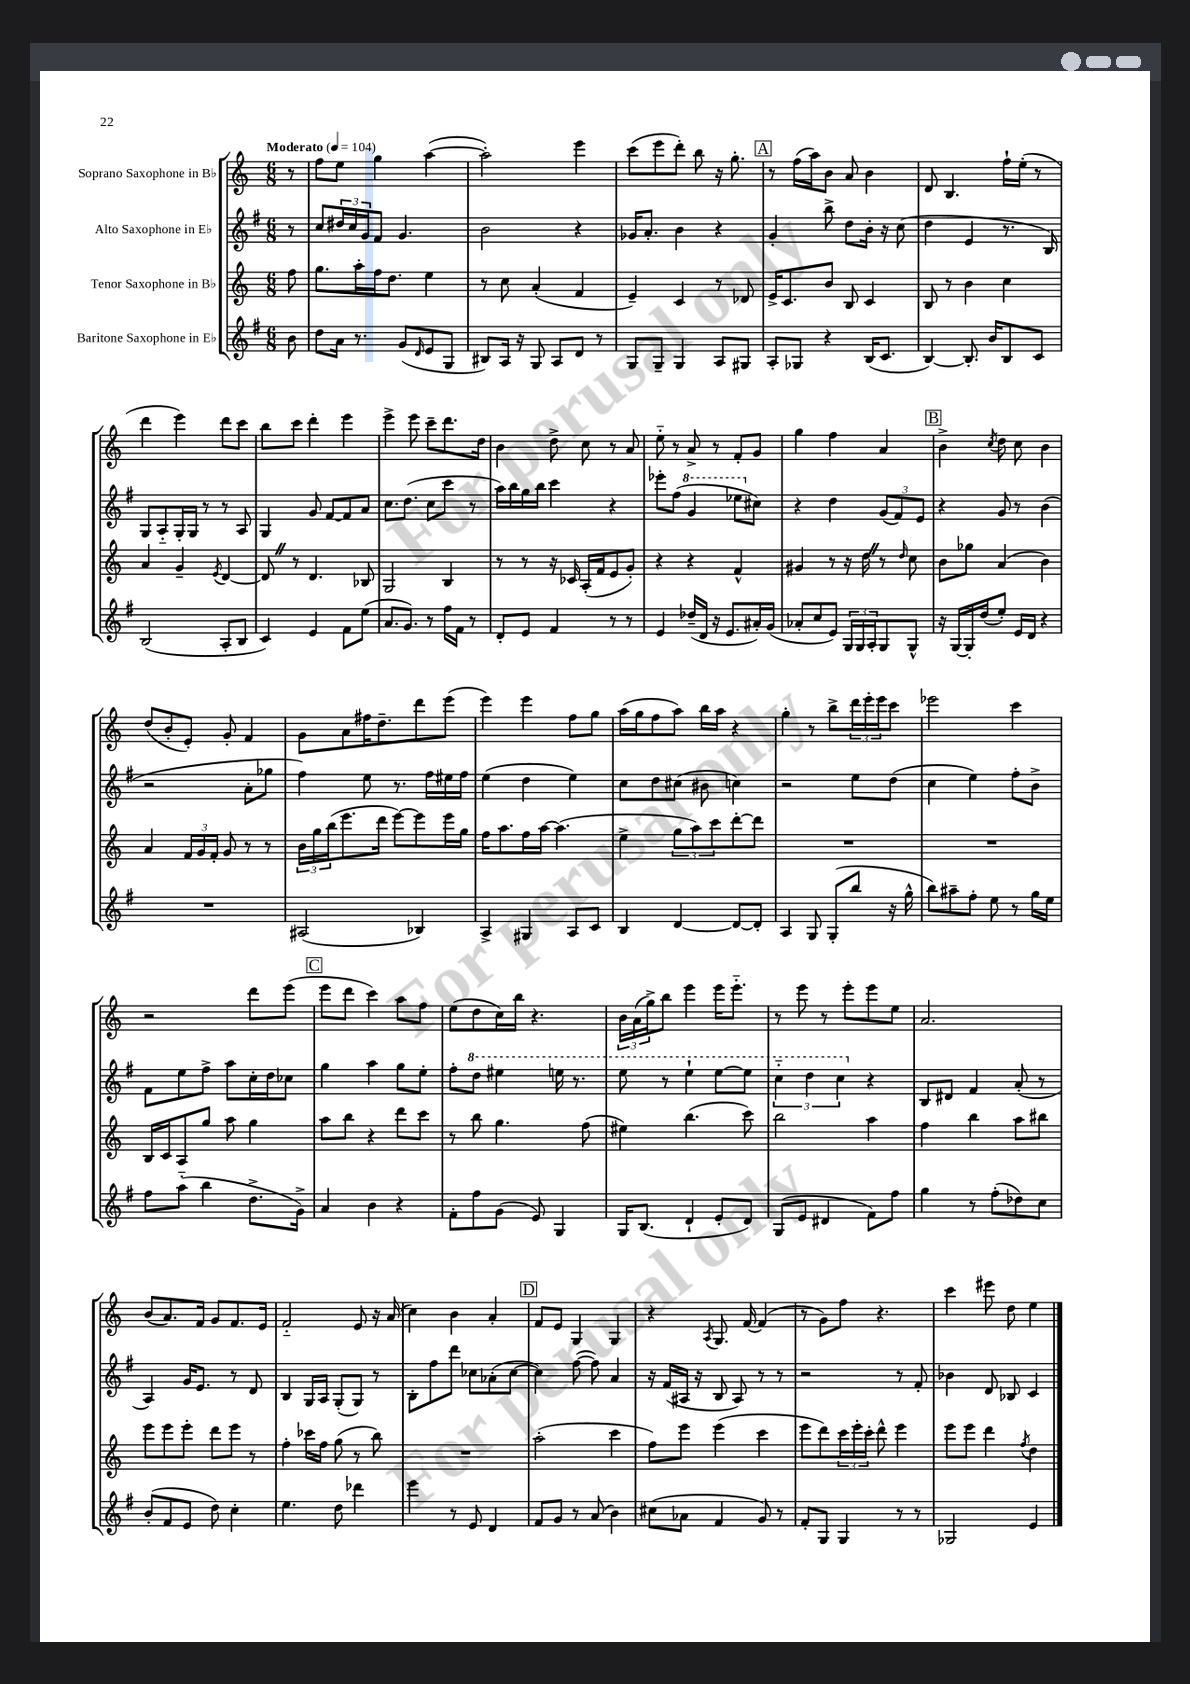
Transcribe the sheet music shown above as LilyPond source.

<<
\new StaffGroup <<
\new Staff = "s0" \with { instrumentName = "Soprano Saxophone in Bb" } {
    \clef treble \key c \major \numericTimeSignature \time 6/8 \partial 8 \tempo "Moderato" 4 = 104
    r8 |
    f''8 e''8 g''4 a''4~( |
    a''2-.) e'''4 |
    c'''8( e'''8 d'''8-.) b''8 r16 g''8.-. |
    \mark \markup { \box "A" } r8 f''16( a''16) b'8 a'8 b'4 |
    d'8 b4. f''16-! e''16-.( r8 |
    d'''4 e'''4) d'''8 c'''8 |
    b''8 c'''8 d'''4-. e'''4 |
    e'''4-> e'''8 c'''8-- d'''8. d''16 |
    b'4 d''8-> c''8 r8 a'8 |
    e''8-_ r8 a'8-> r8 f'8-. g'8 |
    g''4 f''4 a'4 |
    \mark \markup { \box "B" } b'4-> \acciaccatura { c''8 } d''8 c''8 b'4 |
    d''8( b'8-. e'8-.) g'8-. f'4 |
    g'8 a'8 fis''16 d''8.-- d'''8 e'''8( |
    e'''4) e'''4 f''8 g''8 |
    a''16( g''16 f''8 a''8) b''16 a''16 r4 |
    g''4-. r8 b''8-> \tuplet 3/2 { d'''16 e'''16-. e'''16 } c'''8 |
    ees'''2 c'''4 |
    r2 d'''8 e'''8( |
    \mark \markup { \box "C" } e'''8 d'''8 c'''4) a''8 f''8 |
    e''8( d''8 c''16) b''16 r4. |
    \tuplet 3/2 { b'16 a'16( g''16->) } b''8 e'''4 e'''16 e'''8.-_ |
    r8 e'''8 r8 e'''8-. e'''8 e''8 |
    a'2. |
    b'8( a'8.) f'16 g'8 f'8. e'16 |
    f'2-_ e'8 r16 a'16( |
    c''4) b'4 a'4-. |
    \mark \markup { \box "D" } f'8 e'8 g4 g4 |
    r4 \acciaccatura { a8 } g8. f'16~ f'4( |
    r8 g'8) f''8 r4. |
    c'''4 eis'''8 d''8 e''4 \bar "|." |
}
\new Staff = "s1" \with { instrumentName = "Alto Saxophone in Eb" } {
    \clef treble \key g \major \numericTimeSignature \time 6/8 \partial 8
    r8 |
    c''8 \tuplet 3/2 { dis''16 c''16 g'16 } fis'8 g'4. |
    b'2 r4 |
    ges'16 a'8.-. b'4 r4 |
    \mark \markup { \box "A" } g'4-. b''8-> d''8 b'16-. r16 c''8( |
    d''4 e'4 r8. b16) |
    g8 a8-_ g16-. g16 r8 r8 a8 |
    g4 g'8 fis'8~ fis'8 a'8 |
    c''8. d''8.( c''8 c'''8 r8 |
    a''16) b''16 g''16 b''16 c'''4 r4 |
    ees'''8-. fis''8( \ottava #1 g''4 ees'''!8 \ottava #0 cis''8) |
    r4 d''4 \tuplet 3/2 { g'8( fis'8) e'8 } |
    \mark \markup { \box "B" } r4 g'8 r8 b'4( |
    r2 a'8-. ges''8 |
    fis''4) e''8 r8. fis''16 eis''16 fis''16 |
    e''4( d''4 e''4) |
    c''8 d''8 cis''8( bis'8 c''4) |
    r2 e''8 d''8( |
    c''4 e''4) fis''8-. b'8-> |
    fis'8 e''8 fis''8-> a''8 c''16-. d''16 ces''8 |
    \mark \markup { \box "C" } g''4 a''4 g''8 e''8-. |
    fis''8-. \ottava #1 d'''8 eis'''4 e'''16 r8. |
    e'''8 r8 e'''4-! e'''8~ e'''8 |
    \tuplet 3/2 { c'''4-_ d'''4 c'''4 \ottava #0 } r4 |
    b8 dis'8 fis'4 a'8-.( r8 |
    a4) g'16 e'8. r8 d'8 |
    b4 g16 a16 g8-.( g8) r8 |
    b8-. fis''8 d'''8 ces''8 aes'8-.( ces''8~ |
    \mark \markup { \box "D" } ces''4) fis''8~( fis''8) a'4 |
    r16 fis'16( ais16 r16 b8 ais8) r8 r8 |
    r2 r8 fis'8-. |
    bes'4 d'8 bes8 c'4 \bar "|." |
}
\new Staff = "s2" \with { instrumentName = "Tenor Saxophone in Bb" } {
    \clef treble \key c \major \numericTimeSignature \time 6/8 \partial 8
    f''8 |
    g''8. a''16-. f''16 d''8. e''4 |
    r8 c''8 a'4-.( f'4 |
    e'4--) c'4 r8 des'8 |
    \mark \markup { \box "A" } e'16-> c'8. b'8 b8 c'4 |
    b8 r8 b'4 c''4 |
    a'4 g'4-- \acciaccatura { e'8 } d'4~ |
    d'8 \once \override BreathingSign.text = \markup { \musicglyph "scripts.caesura.straight" } \breathe r8 d'4. bes8 |
    g2 b4 |
    r8 r8 r16 ces'16 a16-.( f'16 e'8 g'8-.) |
    r4 r4 f'4-^ |
    gis'4 r8 r16 d''16 \once \override BreathingSign.text = \markup { \musicglyph "scripts.caesura.straight" } \breathe r8 \grace { d''16 } c''8 |
    \mark \markup { \box "B" } b'8 ges''8 a'4( b'4) |
    a'4 \tuplet 3/2 { f'16 g'16 f'16-. } g'8 r8 r8 |
    \tuplet 3/2 { b'16 g''16 b''16( } e'''8. d'''16 e'''8~) e'''8 e'''16 g''16 |
    f''16 a''8. f''16 a''16~ a''4.( |
    e''4-> \tuplet 3/2 { g''8 a''8) c'''8 } d'''8~-. d'''8 |
    R2. |
    R2. |
    b16 c'16 a8 g''8 a''8 g''4 |
    \mark \markup { \box "C" } a''8 b''8 r4 d'''8 c'''8 |
    r8 b''8 g''4. f''8( |
    eis''4) b''4.( c'''8) |
    b''2 a''4 |
    f''4 b''4 a''8 bis''8 |
    e'''8 e'''8 e'''8-. d'''8 e'''8 r8 |
    f''4-. ces'''16 f''16 g''8( r8 b''8) |
    R2. |
    \mark \markup { \box "D" } a''2-.( c'''4 |
    f''8) e'''8 e'''4( c'''4 |
    e'''8 d'''8) \tuplet 3/2 { c'''16 e'''16-. c'''16-. } d'''8-^ e'''4 |
    e'''8 e'''8 d'''4 \acciaccatura { f''8 } d''4 \bar "|." |
}
\new Staff = "s3" \with { instrumentName = "Baritone Saxophone in Eb" } {
    \clef treble \key g \major \numericTimeSignature \time 6/8 \partial 8
    b'8 |
    d''8 a'16 r8. g'8( \grace { d'16 } e'8 g8 |
    bis8) a16 r16 g8 a8 d'8 r8 |
    g8 g8-- g4 a8 gis8 |
    \mark \markup { \box "A" } a8-. ges8 r4 b16( c'8. |
    b4~) b8.-. b'16 b8 c'8 |
    b2( a8-. b8 |
    c'4) e'4 fis'8 e''8( |
    a'8. g'8.) r8 fis''16 fis'16 r8 |
    d'8-. e'8 fis'4 r8 r8 |
    e'4 des''16--( d'16 r16 e'8. ais'16-.) g'16( |
    aes'8-. c''8 e'8) \tuplet 3/2 { g16 g16 a16-. } g8 g8-^ |
    \mark \markup { \box "B" } r16 g16~ g16-. d''16( e''8-.) e'16 d'16 r4 |
    R2. |
    ais2( bes4) |
    a4-> gis4 a8 c'8 |
    b4 d'4~ d'8~ d'8-. |
    a4 g8 g8-.( b''8 r16 g''16-^ |
    b''8) ais''8-- fis''8-. e''8 r8 g''16 e''16 |
    fis''8 a''8-_( b''4 d''8.-> g'16->) |
    \mark \markup { \box "C" } a'4 b'4 r4 |
    fis'8-. fis''8 g'8( e'8) g4 |
    g16 b8.( d'4-! e'8-. d'8) |
    g8( e'8 dis'4 fis'8) fis''8 |
    g''4 r8 fis''8-.( des''8) c''8 |
    b'8-.( fis'8 e'8 d''8) c''4-. |
    e''4. d''8 des'''4 |
    e'''4 r8 e'8 d'4 |
    \mark \markup { \box "D" } fis'8 g'8 r8 a'8( b'4) |
    cis''8( aes'8 fis'4 g'8) r8 |
    fis'8-. g8 g4 r8 r8 |
    ges2 e'4 \bar "|." |
}
>>
>>
\layout { \context { \Score \remove "Bar_number_engraver" } }
